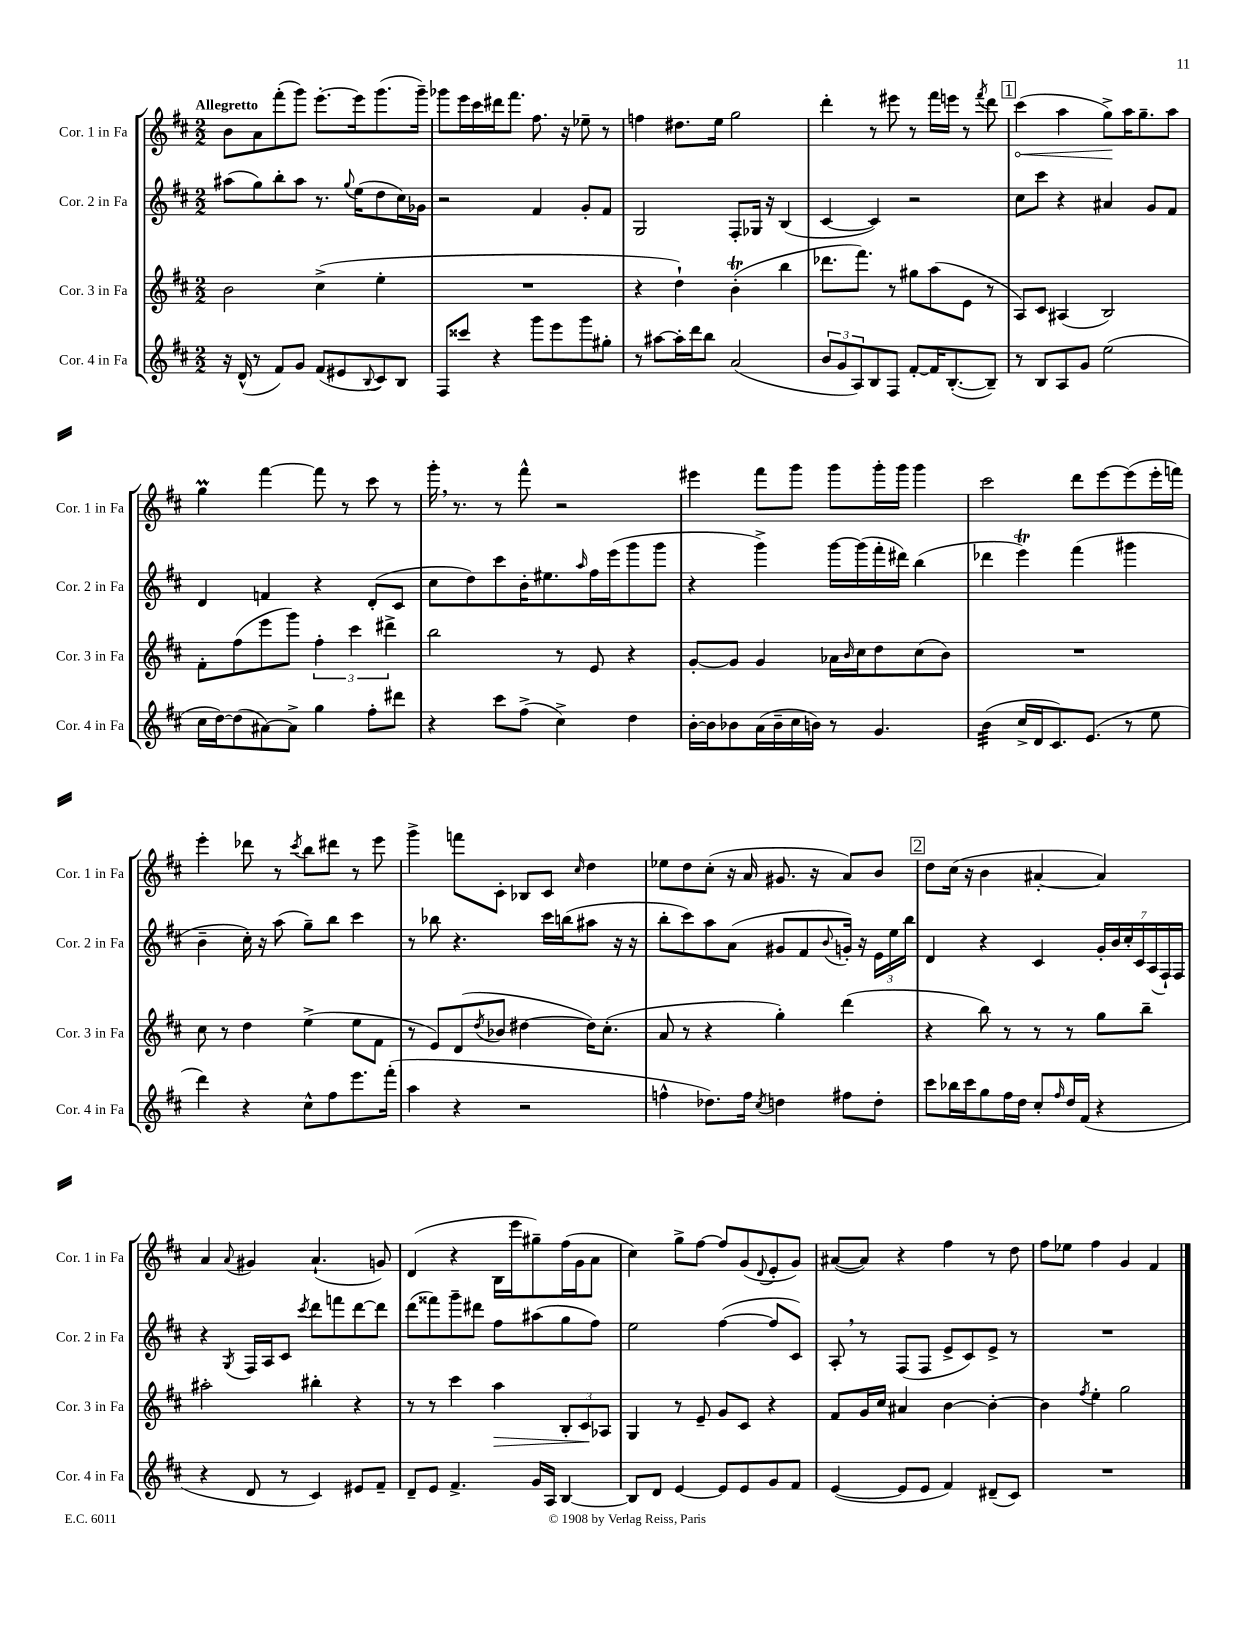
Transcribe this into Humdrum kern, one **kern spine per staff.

**kern	**kern	**kern	**kern
*staff4	*staff3	*staff2	*staff1
*clefG2	*clefG2	*clefG2	*clefG2
*k[f#c#]	*k[f#c#]	*k[f#c#]	*k[f#c#]
*M2/2	*M2/2	*M2/2	*M2/2
16r	2b	(8aa#	8b
(16d^^	.	.	.
8r	.	8gg)	8a
8f#)	.	8bb'	(8fff#'
8g	.	8aa#	8ggg)
(8f#	(4cc#^	8.r	[8.eee'
8e#	.	.	.
.	.	8qqgg	.
.	.	(16ee	16eee]
8qqB	.	.	.
8c#)	4ee'	8dd	(8.ggg
8B	.	16cc#)	.
.	.	16g-	16ggg~)
=	=	=	=
8F#	1r	2r	8ggg-
8ccc##	.	.	16eee
.	.	.	16ccc#
4r	.	.	16ddd#
.	.	.	8.fff#
8ggg	.	4f#	8.ff#
8eee	.	.	.
.	.	.	16r
8ggg	.	8g'	8ee-~
8gg#'	.	8f#	8r
=	=	=	=
8r	4r	2G	4ff
[8aa#	.	.	.
16aa#']	4dd`)	.	8.dd#
16ddd	.	.	.
8bb	.	.	.
.	.	.	16ee
(2a	(4b'	8F#'	2gg
.	.	16G-	.
.	.	16r	.
.	4bb	(4B	.
=	=	=	=
12b	8.ddd-	[4c#	4ddd'
12g	.	.	.
12A)	.	.	.
.	8.fff#)	.	.
8B	.	4c#])	8r
8F#	8r	.	8eee#
[8f#'	8gg#	2r	8r
16f#]	(8aa	.	16fff#
([8.B'	.	.	16eee
.	8e	.	8r
.	.	.	8qfff#
8B~])	8r	.	8ddd
=	=	=	=
8r	8A)	8cc#	(4ccc#
8B	8c#	8ccc#	.
8A	(4A#	4r	4aa
8g	.	.	.
(2ee	2B)	4a#	8gg^)
.	.	.	16aa
.	.	.	8.gg~
.	.	8g	.
.	.	8f#	8aa
=	=	=	=
16cc#	8f#'	4d	4gg
[16dd)	.	.	.
(8dd]	(8ff#	.	.
[8a#)	8eee	4f	[4fff#
8a#^]	8ggg)	.	.
4gg	6ff#'	4r	8fff#]
.	.	.	8r
.	6ccc#	.	.
8ff#'	.	(8d'	8ccc#
.	6ddd#^	.	.
8ddd#	.	8c#	8r
=	=	=	=
4r	2bb	8cc#	16ggg'
.	.	.	8.r
.	.	8dd)	.
8ccc#	.	8ccc#	8r
(8ff#^	.	16b'	8fff#^^
.	.	8.ee#	.
4cc#^)	8r	.	2r
.	.	16qqaa	.
.	8e	16ff#	.
.	.	(16eee	.
4dd	4r	8ggg	.
.	.	8ggg	.
=	=	=	=
[16b'	[8g'	4r	4eee#
16b]	.	.	.
8b-	8g]	.	.
(16a	4g	4ggg^)	8fff#
16b-~	.	.	.
16cc#	.	.	8ggg
16b)	.	.	.
8r	16a-	[16ggg	8ggg
.	16qqb	.	.
.	16cc#	(16ggg]	.
4.g	8dd	16fff#'	16ggg'
.	.	16ddd#)	16ggg
.	(8cc#	(4bb	4ggg
.	8b)	.	.
=	=	=	=
(4b	1r	4ddd-	2ccc#
16cc#^	.	4eee)	.
16d	.	.	.
8.c#)	.	.	.
.	.	(4fff#	8ddd
(8.e	.	.	.
.	.	.	[8eee
8r	.	4ggg#	(8eee]
8ee	.	.	16eee'
.	.	.	16fff)
=	=	=	=
4ddd)	8cc#	4b~	4eee'
.	8r	.	.
4r	4dd	16cc#')	8ddd-
.	.	16r	.
.	.	(8aa	8r
.	.	.	8qccc#
8cc#^^	(4ee^	8gg~)	8bb
8ff#	.	8bb	8ddd#
8.eee	8ee	4ccc#	8r
.	8f#	.	8eee
(16fff#'	.	.	.
=	=	=	=
4aa	8r	8r	4ggg^
.	8e)	8bb-	.
4r	(8d	4.r	8fff
.	8qdd	.	.
.	8b-	.	8c#'
2r	[4dd#	.	8B-
.	.	16ccc#	8c#
.	.	(16bb	.
.	.	.	16qqcc#
.	16dd#])	8aa#	4dd
.	(8.cc#'	.	.
.	.	16r	.
.	.	16r	.
=	=	=	=
4ff^^	8a	8bb'	8ee-
.	8r	8ccc#)	8dd
8.dd-)	4r	8aa	(8cc#'
.	.	(8a	16r
16ff	.	.	16a
8qcc#	.	.	.
4dd	4gg')	8g#	8.g#
.	.	8f#	.
.	.	.	16r
.	.	8qqb	.
8ff#	(4ddd	16g')	8a)
.	.	16r	.
8dd'	.	24e	8b
.	.	24ee	.
.	.	24bb	.
=	=	=	=
8ccc#	4r	4d	8dd
16bb-	.	.	(16cc#
16ccc#	.	.	16r
8gg	8bb)	4r	4b
16ff#	8r	.	.
16dd	.	.	.
8cc#'	8r	4c#	[4a#'
16qqff#	.	.	.
16dd	8r	.	.
(16f#	.	.	.
4r	8gg	28g'	4a#])
.	.	28b	.
.	.	28cc#'	.
.	.	28c#	.
.	8bb~	.	.
.	.	(28A	.
.	.	28F#`)	.
.	.	28F#	.
=	=	=	=
4r	2aa#'	4r	4a
.	.	8qG	8qqa
8d	.	16F#	4g#
.	.	16A	.
8r	.	8c#	.
.	.	8qccc#	.
4c#)	4bb#'	8ddd	(4.a`
.	.	8fff	.
8e#	4r	[8ddd	.
8f#~	.	8ddd]	8g)
=	=	=	=
8d~	8r	(8ddd	(4d
8e	8r	8fff##)	.
4.f#^	4ccc#	8ggg~	4r
.	.	8ddd#	.
.	4aa	8ff#	16B
.	.	.	16eee
16g	.	(8aa#	8gg#~)
16A	.	.	.
[4B	12B'	8gg	(16ff#
.	.	.	16g
.	12c#	.	.
.	.	8ff#)	8a
.	12A-	.	.
=	=	=	=
8B]	4G	2ee	4cc#)
8d	.	.	.
[4e	8r	.	8gg^
.	8e~	.	[8ff#
8e]	8g	([4ff#	8ff#]
8e	8c#	.	(8g
.	.	.	8qqd
8g	4r	8ff#]	8e'
8f#	.	8c#)	8g)
=	=	=	=
([4e	8f#	8A'	([8a#
.	16g	8r	8a#])
.	16cc#	.	.
8e]	4a#	(8F#	4r
8e	.	8F#	.
4f#)	[4b	8e^	4ff#
.	.	8c#)	.
(8d#~	4b'_	8e^	8r
8c#)	.	8r	8dd
=	=	=	=
1r	4b]	1r	8ff#
.	.	.	8ee-
.	8qff#	.	.
.	4ee'	.	4ff#
.	2gg	.	4g
.	.	.	4f#
==	==	==	==
*-	*-	*-	*-
